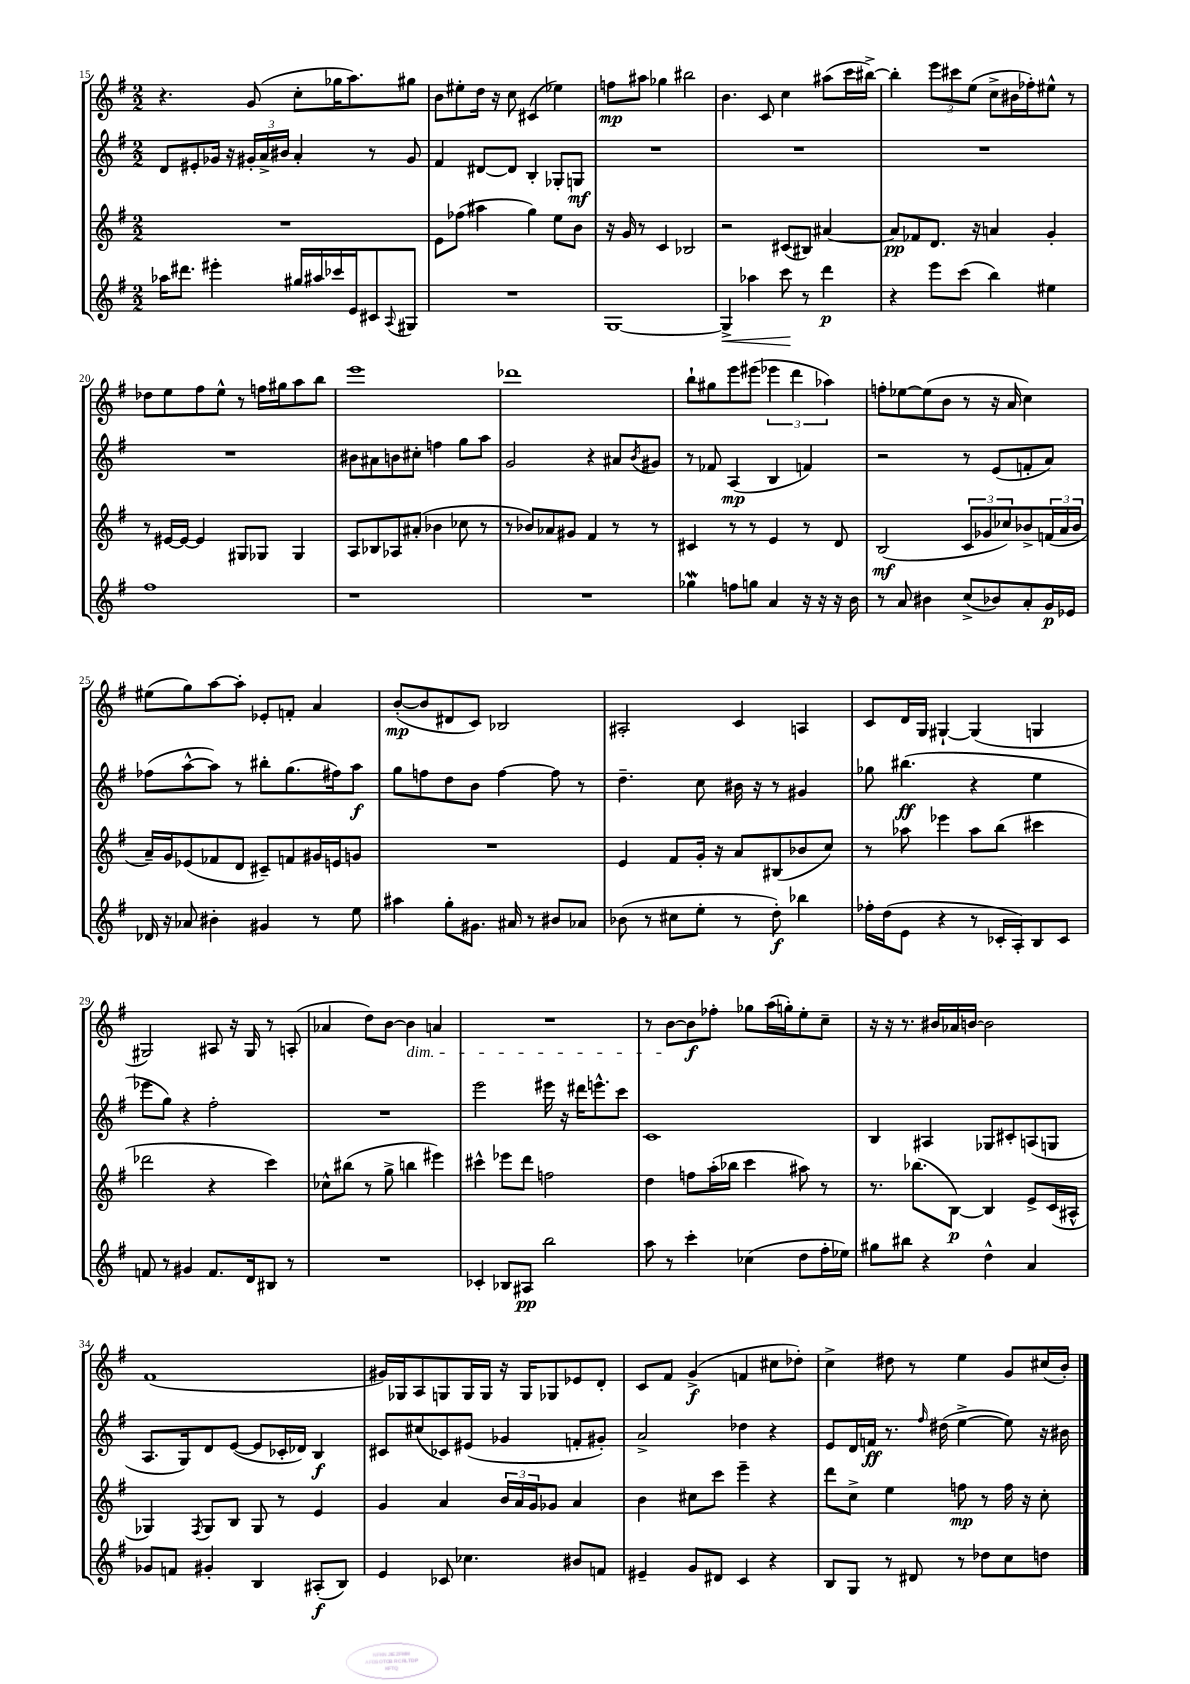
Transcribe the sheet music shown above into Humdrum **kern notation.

**kern	**kern	**kern	**kern
*staff4	*staff3	*staff2	*staff1
*clefG2	*clefG2	*clefG2	*clefG2
*k[f#]	*k[f#]	*k[f#]	*k[f#]
*M2/2	*M2/2	*M2/2	*M2/2
16aa-	1r	8d	4.r
8.ddd#	.	.	.
.	.	8e#'	.
4eee#'	.	16g-	.
.	.	16r	.
.	.	24g#'	(8g
.	.	24a^	.
.	.	24b#	.
16gg#	.	4a'	8cc'
16aa#	.	.	.
16ccc-	.	.	16gg-
16e	.	.	8.aa)
8c#	.	8r	.
8qqA	.	.	.
8G#	.	8g#	8gg#
=	=	=	=
1r	8e	4f#	8b
.	(8ff-	.	8ee#'
.	4aa#	[8d#	16dd
.	.	.	16r
.	.	8d#]	8cc
.	4gg)	4B'	(4c#
.	8ee	8G-'	4ee-)
.	8b	8G	.
=	=	=	=
[1G	16r	1r	8ff
.	16g	.	.
.	8r	.	8aa#
.	4c	.	4gg-
.	2B-	.	2bb#
=	=	=	=
4G^]	2r	1r	4.b
4aa-	.	.	.
.	.	.	8c
8ccc	(8c#	.	4cc
8r	8B#)	.	.
4ddd	[4a#	.	(8aa#
.	.	.	16ccc
.	.	.	[16bb#^)
=	=	=	=
4r	8a#]	1r	4bb#']
.	8f-	.	.
8eee	8.d	.	12eee
.	.	.	12ccc#
(8ccc	.	.	.
.	.	.	(12ee
.	16r	.	.
4bb)	4a	.	8cc^
.	.	.	16b#
.	.	.	16ff-')
4ee#	4g'	.	8ee#^^
.	.	.	8r
=	=	=	=
1ff#	8r	1r	8dd-
.	[16e#	.	8ee
.	16e#_	.	.
.	4e#]	.	8ff#
.	.	.	8ee^^
.	8G#	.	8r
.	8G-	.	16ff
.	.	.	16gg#
.	4G-	.	8aa
.	.	.	8bb
=	=	=	=
1r	8A	8b#	1eee
.	8B-	8a#	.
.	8A-	8b	.
.	(8a#'	8cc#'	.
.	4b-	4ff	.
.	8cc-	8gg	.
.	8r	8aa	.
=	=	=	=
1r	8r	2g	1ddd-
.	8b-)	.	.
.	8a-	.	.
.	8g#	.	.
.	4f#	4r	.
.	8r	8a#	.
.	.	8qb	.
.	8r	8g#	.
=	=	=	=
4gg-	4c#	8r	8bb`
.	.	8f-	8gg#
8ff	8r	(4A	8eee
8gg	8r	.	(8eee#
4a	4e	4B	6eee-
.	.	.	6ddd
16r	8r	4f)	.
16r	.	.	.
.	.	.	6aa-)
16r	8d	.	.
16b	.	.	.
=	=	=	=
8r	(2B	2r	8ff'
8a	.	.	[8ee-
4b#	.	.	(8ee-]
.	.	.	8b
(8cc^	12c	8r	8r
.	12g-	.	.
8b-)	.	(8e	16r
.	12cc-)	.	.
.	.	.	16a
8a'	8b-^	8f'	4cc)
16g	(24f	8a)	.
.	24a	.	.
16e-	.	.	.
.	24b-	.	.
=	=	=	=
16d-	16a~)	(8ff-	(8ee#
16r	16g	.	.
8a-	(8e-	[8aa^^	8gg)
4b#'	8f-	8aa])	[8aa
.	8d	8r	8aa']
4g#	8c#~)	8bb#'	8e-'
.	8f	(8.gg	8f'
8r	16g#	.	4a
.	16e	16ff#)	.
8ee	8g	8aa	.
=	=	=	=
4aa#	1r	8gg	([8b'
.	.	8ff	8b]
8gg'	.	8dd	8d#
8.g#	.	8b	8c)
.	.	[4ff	2B-
16a#	.	.	.
8r	.	.	.
8b#	.	8ff]	.
8a-	.	8r	.
=	=	=	=
(8b-	4e	4.dd~	2A#'
8r	.	.	.
8cc#	8f#	.	.
8ee'	16g'	8cc	.
.	16r	.	.
8r	8a	16b#	4c
.	.	16r	.
8dd')	(8B#	8r	.
4bb-	8b-	4g#	4A
.	8cc)	.	.
=	=	=	=
16ff-'	8r	8gg-	8c
(16dd	.	.	.
8e	8aa-	(4.bb#	16d
.	.	.	16G
4r	4eee-	.	[4G#`
8r	8aa-	4r	(4G#]
16c-'	(8bb	.	.
16A')	.	.	.
8B	4ccc#	4ee	4G
8c-	.	.	.
=	=	=	=
8f	2ddd-	8eee-	2G#)
8r	.	8gg)	.
4g#	.	4r	.
8.f	4r	2ff#'	8A#
.	.	.	16r
16d	.	.	16G#
8B#	4ccc)	.	8r
8r	.	.	(8A'
=	=	=	=
1r	8cc-^^	1r	4a-
.	(8bb#	.	.
.	8r	.	8dd)
.	8gg^	.	[8b
.	4bb	.	4b]
.	4eee#)	.	4a
=	=	=	=
4c-'	4ccc#^^	2eee	1r
8B-	8eee-	.	.
8A#	8ddd	.	.
2bb	2ff	16eee#	.
.	.	16r	.
.	.	16ddd#	.
.	.	8.eee^^	.
.	.	8ccc	.
=	=	=	=
8aa	4dd	1c	8r
8r	.	.	[8b
4ccc'	8ff	.	8b]
.	(16aa'	.	8ff-'
.	16bb-	.	.
(4cc-	4ccc	.	8gg-
.	.	.	(16aa
.	.	.	16gg')
8dd	8aa#)	.	8ee'
16ff#'	8r	.	8cc~
16ee-)	.	.	.
=	=	=	=
8gg#	8.r	4B	16r
.	.	.	16r
8bb#	.	.	8.r
.	(8.bb-	.	.
4r	.	4A#	.
.	.	.	16b#
.	[8B)	.	16a-
.	.	.	[16b
4dd^^	4B]	8G-	2b]
.	.	8c#'	.
4a	8e^	(8A	.
.	(16c	8G	.
.	16A#^^	.	.
=	=	=	=
8g-	4G-)	8.A	(1f#
8f	.	.	.
.	.	16G)	.
.	8qF#	.	.
4g#'	8G-	8d	.
.	8B	([8e	.
4B	8G-	8e]	.
.	8r	16c-'	.
.	.	16d-)	.
(8A#'	4e	4B	.
8B)	.	.	.
=	=	=	=
4e	4g	8c#	16g#)
.	.	.	16G-
.	.	(8cc#	8A
8c-	4a	8c-)	8G
4.cc-	.	(8e#	16G
.	.	.	16G
.	24b	4g-	16r
.	24a	.	.
.	.	.	16G
.	24g	.	.
.	8g-	.	8G-
8b#	4a	8f'	8e-
8f	.	8g#')	8d'
=	=	=	=
4e#~	4b	2a^	8c
.	.	.	8f#
8g	8cc#	.	(4g^
8d#	8ccc	.	.
4c	4eee~	4dd-	4f
4r	4r	4r	8cc#
.	.	.	8dd-')
=	=	=	=
8B	8ddd	8e	4cc^
8G	8cc^	16d	.
.	.	16f	.
8r	4ee	8.r	8dd#
8d#	.	.	8r
.	.	16qqff#	.
.	.	(16dd#	.
8r	8ff	[4ee^	4ee
8dd-	8r	.	.
8cc	16ff	8ee])	8g
.	16r	.	.
8dd	8cc'	16r	(16cc#
.	.	16b#	16b')
==	==	==	==
*-	*-	*-	*-
